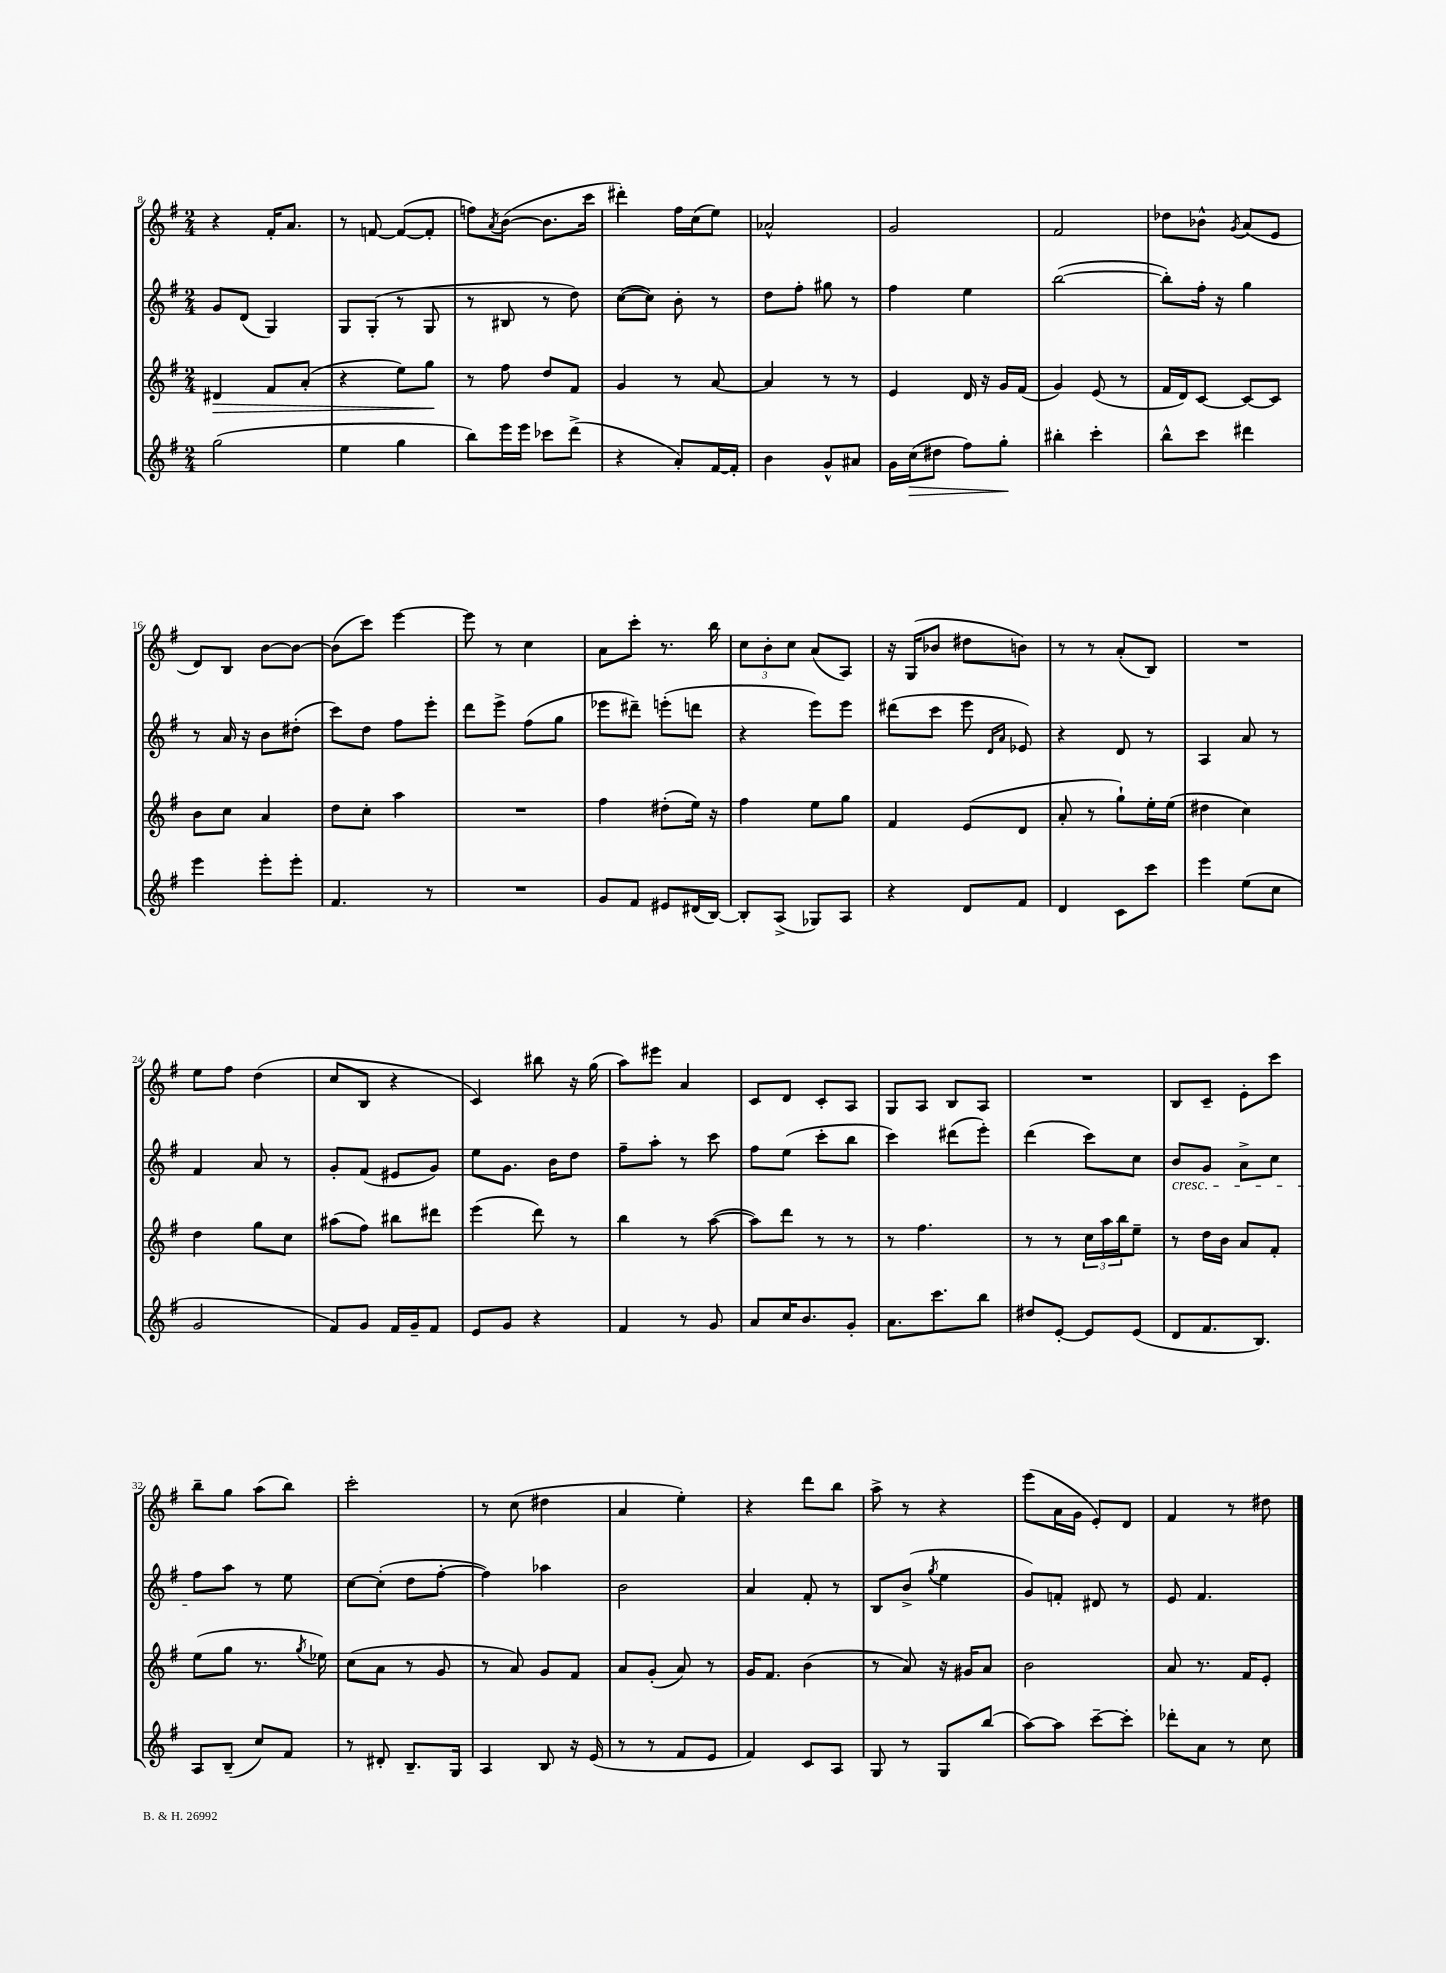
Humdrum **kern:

**kern	**kern	**kern	**kern
*staff4	*staff3	*staff2	*staff1
*clefG2	*clefG2	*clefG2	*clefG2
*k[f#]	*k[f#]	*k[f#]	*k[f#]
*M2/4	*M2/4	*M2/4	*M2/4
(2gg	4d#	8g	4r
.	.	(8d	.
.	8f#	4G)	16f#'
.	.	.	8.a
.	(8a'	.	.
=	=	=	=
4ee	4r	8G	8r
.	.	(8G'	[8f
4gg	8ee)	8r	(8f_
.	8gg	8G	8f']
=	=	=	=
8bb)	8r	8r	8ff)
.	.	.	8qa
16eee	8ff#	8B#	([8b
16eee	.	.	.
8ccc-	8dd	8r	8.b]
(8ddd^	8f#	8dd)	.
.	.	.	16ccc
=	=	=	=
4r	4g	([8cc	4ddd#')
.	.	8cc])	.
8a')	8r	8b'	16ff#
.	.	.	(16cc
[16f#	[8a	8r	8ee)
16f#']	.	.	.
=	=	=	=
4b	4a]	8dd	2a-^^
.	.	8ff#'	.
8g^^	8r	8gg#	.
8a#	8r	8r	.
=	=	=	=
16g	4e	4ff#	2g
(16cc	.	.	.
8dd#	.	.	.
8ff#)	16d	4ee	.
.	16r	.	.
8gg'	16g	.	.
.	(16f#	.	.
=	=	=	=
4bb#'	4g)	([2bb	2f#
4ccc'	(8e	.	.
.	8r	.	.
=	=	=	=
8bb^^	16f#	8bb'])	8dd-
.	16d)	.	.
8ccc	[8c	16ff#'	8b-^^
.	.	16r	.
.	.	.	8qg
4ddd#	8c_	4gg	(8a
.	8c]	.	8e
=	=	=	=
4eee	8b	8r	8d)
.	8cc	16a	8B
.	.	16r	.
8eee'	4a	8b	[8b
8eee'	.	(8dd#'	8b_
=	=	=	=
4.f#	8dd	8ccc)	(8b]
.	8cc'	8dd	8ccc)
.	4aa	8ff#	[4eee
8r	.	8eee'	.
=	=	=	=
2r	2r	8ddd	8eee]
.	.	8eee^	8r
.	.	(8ff#	4cc
.	.	8gg	.
=	=	=	=
8g	4ff#	8eee-	8a
8f#	.	8ddd#~)	8ccc'
8e#	(8dd#'	(8eee'	8.r
(16d#	16ee)	8ddd	.
[16B)	16r	.	16bb
=	=	=	=
8B']	4ff#	4r	12cc
.	.	.	12b'
(8A^	.	.	.
.	.	.	12cc
8G-)	8ee	8eee)	(8a
8A	8gg	8eee	8A)
=	=	=	=
4r	4f#	(8ddd#	16r
.	.	.	(16G
.	.	8ccc	8b-
8d	(8e	8eee	8dd#
.	.	16qqd	.
.	.	16qqa	.
8f#	8d	8e-)	8b)
=	=	=	=
4d	8a'	4r	8r
.	8r	.	8r
8c	8gg`)	8d	(8a'
8ccc	16ee'	8r	8B)
.	(16ee	.	.
=	=	=	=
4eee	4dd#	4A	2r
(8ee	4cc)	8a	.
8cc	.	8r	.
=	=	=	=
2g	4dd	4f#	8ee
.	.	.	8ff#
.	8gg	8a	(4dd
.	8cc	8r	.
=	=	=	=
8f#)	(8aa#	8g'	8cc
8g	8ff#)	(8f#	8B
16f#	8bb#	8e#	4r
16g~	.	.	.
8f#	8ddd#	8g)	.
=	=	=	=
8e	(4eee	8ee	4c)
8g	.	8.g	.
4r	8ddd)	.	8bb#
.	.	16b	.
.	8r	8dd	16r
.	.	.	(16gg
=	=	=	=
4f#	4bb	8ff#~	8aa)
.	.	8aa'	8eee#
8r	8r	8r	4a
8g	([8aa	8ccc	.
=	=	=	=
8a	8aa])	8ff#	8c
16cc	8ddd	(8ee	8d
8.b	.	.	.
.	8r	8ccc'	8c'
8g'	8r	8bb	8A
=	=	=	=
8.a	8r	4ccc)	8G
.	4.ff#	.	8A
8.ccc	.	.	.
.	.	(8ddd#	8B
8bb	.	8eee')	8A
=	=	=	=
8dd#	8r	(4ddd	2r
[8e'	8r	.	.
8e]	24cc	8ccc)	.
.	24aa	.	.
.	24bb	.	.
(8e	8ee~	8cc	.
=	=	=	=
8d	8r	8b	8B
8.f#	16dd	8g	8c~
.	16b	.	.
.	8a	8a^	8e'
8.B)	.	.	.
.	8f#'	8cc	8ccc
=	=	=	=
8A	(8ee	8ff#	8bb~
(8B~	8gg	8aa	8gg
8cc)	8.r	8r	(8aa
8f#	.	8ee	8bb)
.	8qgg	.	.
.	16ee-)	.	.
=	=	=	=
8r	(8cc	[8cc	2ccc'
8d#'	8a	(8cc']	.
8.B~	8r	8dd	.
.	8g	[8ff#'	.
16G	.	.	.
=	=	=	=
4A	8r	4ff#])	8r
.	8a)	.	(8cc
8B	8g	4aa-	4dd#
16r	8f#	.	.
(16e	.	.	.
=	=	=	=
8r	8a	2b	4a
8r	(8g'	.	.
8f#	8a)	.	4ee')
8e	8r	.	.
=	=	=	=
4f#)	16g	4a	4r
.	8.f#	.	.
8c	(4b	8f#'	8ddd
8A	.	8r	8bb
=	=	=	=
8G	8r	8B	8aa^
8r	8a)	(8b^	8r
.	.	8qgg	.
8G	16r	4ee	4r
.	16g#	.	.
(8bb	8a	.	.
=	=	=	=
[8aa)	2b	8g)	(8eee
8aa]	.	8f'	16a
.	.	.	16g
[8ccc~	.	8d#	8e')
8ccc']	.	8r	8d
=	=	=	=
8ddd-'	8a	8e	4f#
8a	8.r	4.f#	.
8r	.	.	8r
.	16f#	.	.
8cc	8e'	.	8dd#
==	==	==	==
*-	*-	*-	*-
